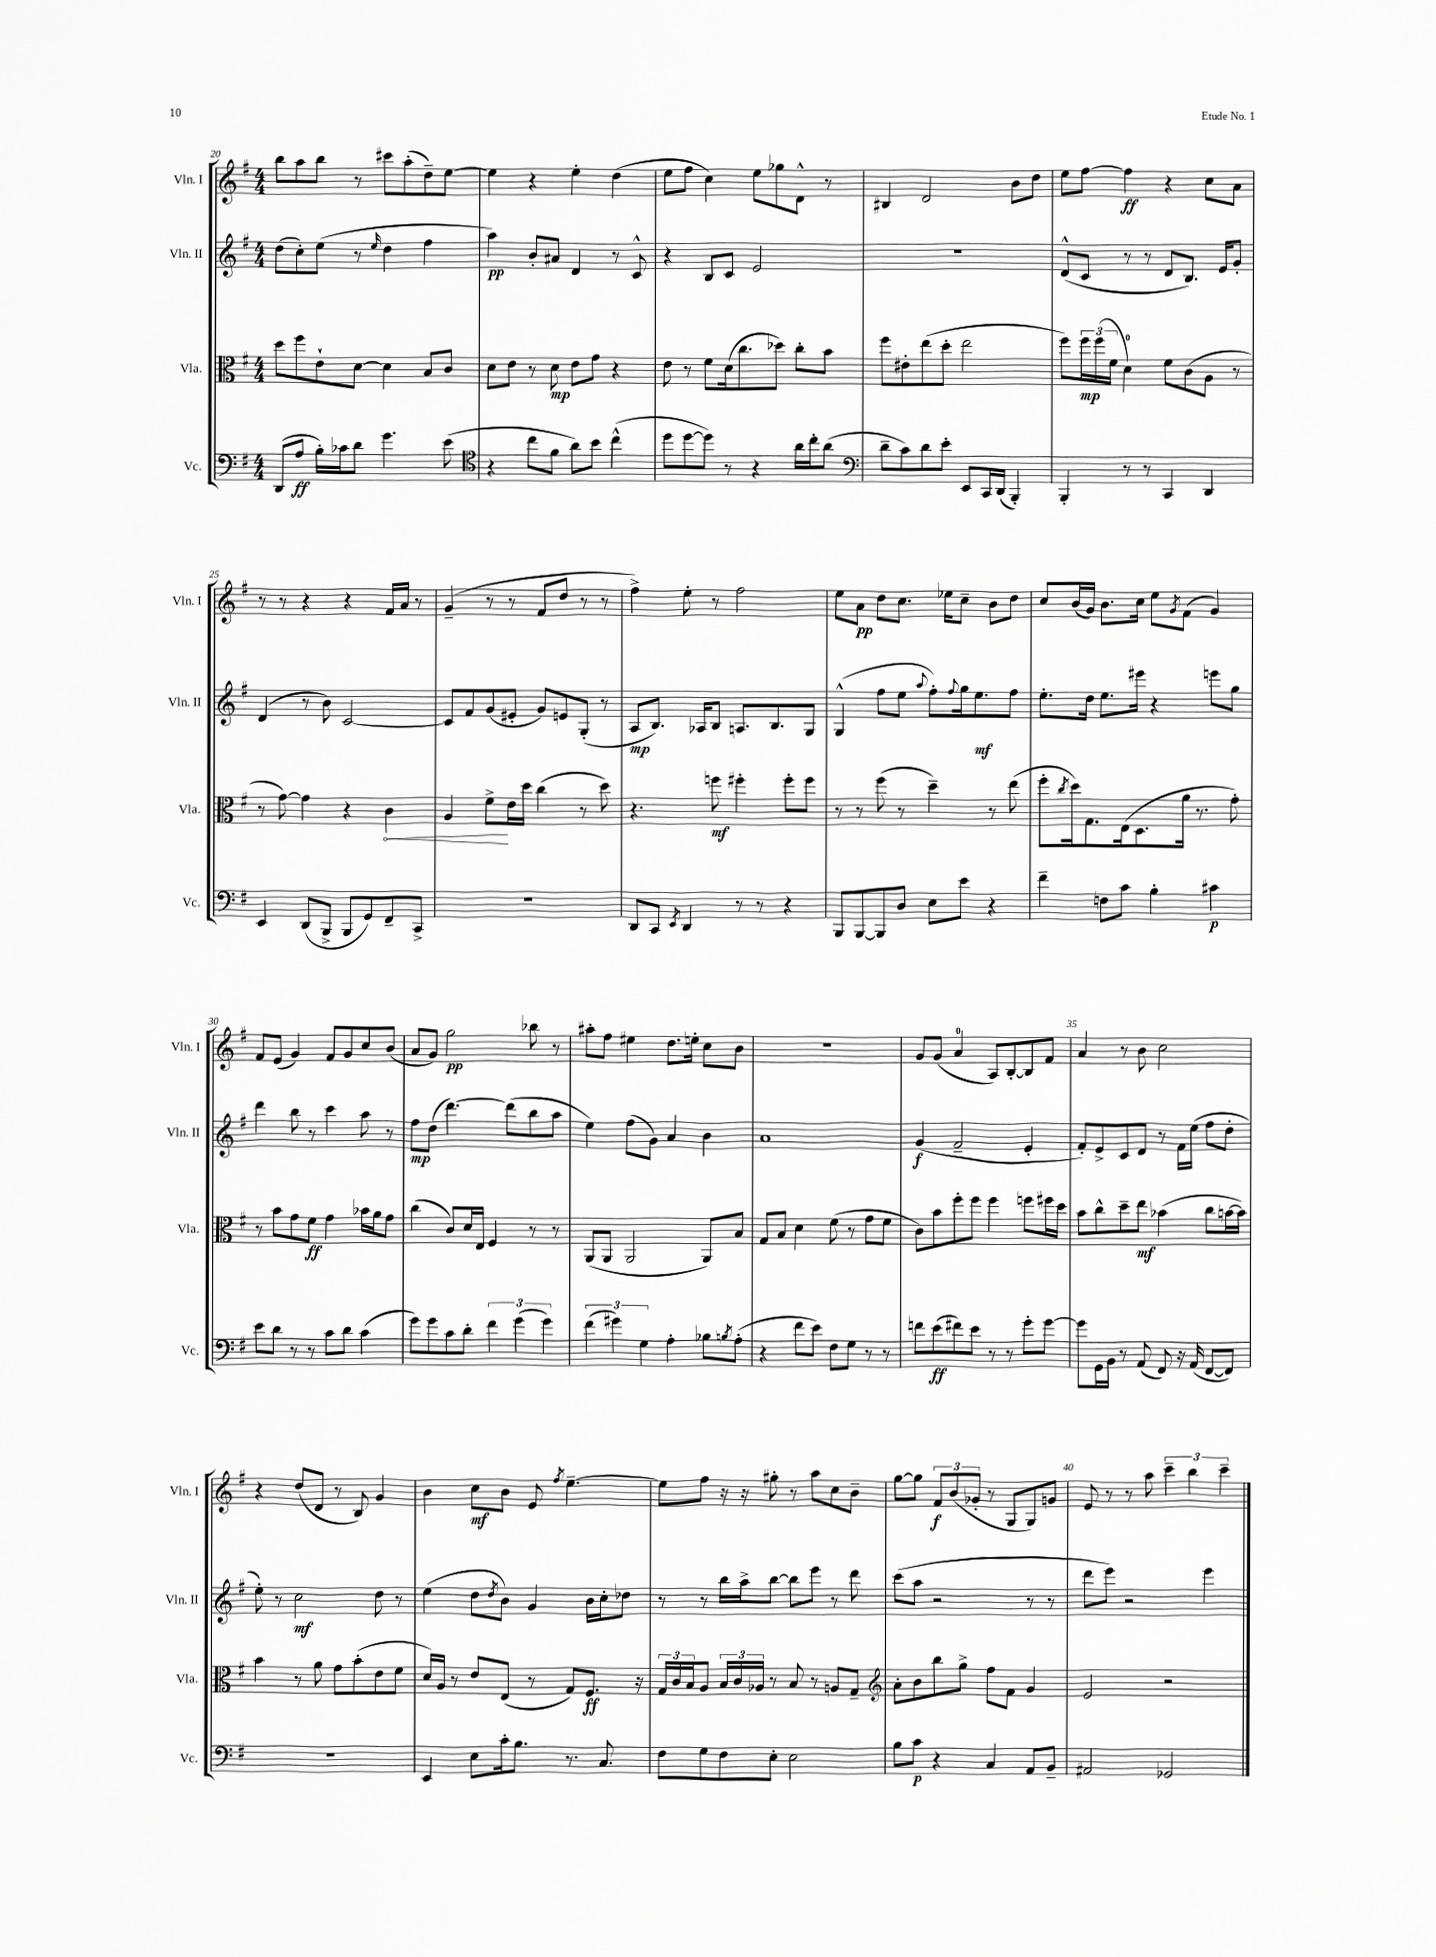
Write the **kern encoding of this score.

**kern	**kern	**kern	**kern
*staff4	*staff3	*staff2	*staff1
*clefF4	*clefC3	*clefG2	*clefG2
*k[f#]	*k[f#]	*k[f#]	*k[f#]
*M4/4	*M4/4	*M4/4	*M4/4
(8DD	8dd	(8dd	8bb
8A	8ff#	8cc')	8aa
16B')	8e`	(8ee	8bb
16c-	.	.	.
8d	[8d	8r	8r
.	.	16qqee	.
4.g	4d]	4dd	8ccc#
.	.	.	(8aa'
.	8B	4ff#	8dd~)
(8e	8c	.	[8ee
=	=	=	=
*clefC4	*	*	*
4r	8d	4aa)	4ee]
.	8e	.	.
8cc	8r	8b'	4r
8f#	8d	8a#	.
8a)	8e	4d	4ee'
8b	8g	.	.
(4cc^^	4r	8r	(4dd
.	.	8c^^	.
=	=	=	=
8dd	8e	4r	8ee
[8dd	8r	.	8ff#
8dd])	8f#	8B	4cc)
8r	(16d	8c	.
.	8.cc	.	.
4r	.	2e	8ee
.	8dd-)	.	8gg-
16a	8cc'	.	8d^^
16cc'	.	.	.
(8a	8b	.	8r
=	=	=	=
*clefF4	*	*	*
8d~	8ff#	1r	4B#
8c)	8e#'	.	.
8d	(8ee	.	2d
8e'	8dd'	.	.
8EE	2ee	.	.
16CC	.	.	.
(16DD	.	.	.
4BBB')	.	.	8b
.	.	.	8dd
=	=	=	=
4BBB'	8ff#)	(8d^^	8ee
.	24ff#	8c	[8ff#
.	(24ff#	.	.
.	24f#	.	.
8r	4d)	8r	4ff#]
8r	.	8r	.
4CC	8f#	8d	4r
.	(8c	8.B)	.
4DD	8A	.	8cc
.	.	16e	.
.	8r	8g'	8a
=	=	=	=
4EE	8r	(4d	8r
.	[8g)	.	8r
(8DD	4g]	8r	4r
8BBB^	.	8b)	.
8BBB	4r	[2c	4r
8GG)	.	.	.
8FF#~	4c	.	16f#
.	.	.	16a
8CC^	.	.	8r
=	=	=	=
1r	4A	8c]	(4g~
.	.	8f#	.
.	8f#^	(8g	8r
.	16e	8e#'	8r
.	16dd	.	.
.	(4cc	8g)	8f#
.	.	8e	8dd
.	8r	(8G'	8r
.	8dd)	8r	8r
=	=	=	=
8DD	4.r	8A	4ff#^)
8CC	.	8.B)	.
8qEE	.	.	.
4DD	.	.	8ee'
.	.	16A-	.
.	8ff	8B	8r
8r	4ff#'	8.A	2ff#
8r	.	.	.
.	.	8.B	.
4r	8ff#'	.	.
.	8ff#	8G	.
=	=	=	=
8BBB	8r	(4G^^	8ee
[8BBB	8r	.	8a
8BBB]	(8ff#	8ff#	8dd
8D	8r	8ee	8.cc
.	.	8qqaa	.
8E	4dd~)	8ff#')	.
.	.	.	16ee-
.	.	8qqff#	.
8e	.	16gg	8cc~
.	.	8.ee	.
4r	8r	.	8b
.	(8ee	8ff#	8dd
=	=	=	=
4f#~	8ff#'	8.ee'	8cc
.	8qcc	.	.
.	16dd)	.	(16b
.	8.G	16dd	16g)
8F	.	8.ee	8.b
8c	(16E	.	.
.	8.D	16eee#	16cc
4B'	.	4r	8ee
.	.	.	8qg
.	16a	.	(8f#
.	8.r	.	.
4c#	.	8eee	4g)
.	8g')	8gg	.
=	=	=	=
8e	8r	4ddd	8f#
8d	8b	.	(8e
8r	8g	8bb	4g)
8r	8f#	8r	.
8c	4g	4ccc	8f#
8d	.	.	8g
(4c	16b-	8aa	8cc
.	16a	.	.
.	8g	8r	(8b
=	=	=	=
8g)	(4cc	8ff#	8a
8g	.	(8dd	8g)
8c	8c)	[4.ddd)	2gg
8d'	16d	.	.
.	16E	.	.
6f#	4F#	.	.
.	.	(8ddd]	.
(6g	.	.	.
.	8r	8bb	8bb-
6g)	.	.	.
.	8r	8aa	8r
=	=	=	=
(6f#	(8AA	4ee)	8aa#'
.	8AA	.	8ff#
6g#)	.	.	.
.	2AA	(8ff#	4ee#
6G	.	.	.
.	.	8g)	.
4A'	.	4a	8.dd
.	.	.	16ee'
8B-	8AA)	4b	8cc
8qB	.	.	.
(8A'	8B	.	8b
=	=	=	=
4r	8G	1a	1r
.	8B	.	.
8f#	4d	.	.
8e)	.	.	.
8F#	(8f#	.	.
8G	8r	.	.
8r	8g	.	.
8r	8f#	.	.
=	=	=	=
8f	8c)	(4g	8g
(8e	8b	.	(8g
8f#)	8ff#'	2f#~	4a
8e	8ff#	.	.
8r	4ff#	.	8A)
8r	.	.	[8B'
8g'	8ff	4e'	8B]
[8g	16ff#	.	8f#
.	16dd	.	.
=	=	=	=
8g]	8b	8f#')	4a
16GG	8cc^^	8e^	.
16BB	.	.	.
8r	8dd~	8c	8r
(8AA	8ee	8d	8b
8FF#)	(4b-	8r	2cc
16r	.	16f#	.
(16AA	.	(16ee	.
[8FF#	8cc	8ff#	.
8FF#])	[16b	8dd'	.
.	16b])	.	.
=	=	=	=
1r	4b	8ee')	4r
.	.	8r	.
.	8r	2cc	(8dd
.	8a	.	8d
.	8g	.	8r
.	(8b'	.	8B)
.	8e	8dd	4g
.	8f#	8r	.
=	=	=	=
4EE	16d)	(4ee	4b
.	16A	.	.
.	8r	.	.
8E	8e	8dd	8cc
.	.	8qdd	.
16c'	(8E	8b)	8b
8.B	.	.	.
.	8r	4g	8e
.	.	.	8qff#
8.r	8G)	.	[4.ee~
.	8.F#	16b	.
8.C	.	16cc'	.
.	.	8dd-	.
.	16r	.	.
=	=	=	=
8F#	24G	8r	8ee]
.	24c	.	.
.	24B	.	.
8G	8A	8r	8ff#
8F#	24B	16bb	16r
.	24c	.	.
.	.	16aa^	16r
.	24A-	.	.
8E'	8r	[8bb	8gg#'
2E	8B	8bb]	8r
.	8r	8eee	8aa
.	8A	8r	8cc
.	8G~	8ddd	8b~
=	=	=	=
*	*clefG2	*	*
8B	8a'	(8ccc	[8gg
8c	8b	8aa	8gg]
4r	8bb	2r	12f#
.	.	.	(12b
.	8gg^	.	.
.	.	.	12g-'
4C	8ff#	.	8r
.	8f#	.	8G
8AA	4g	8r	8G)
8BB~	.	8r	8g
=	=	=	=
2AA#	2e	8ddd	8e
.	.	8eee)	8r
.	.	2r	8r
.	.	.	8aa
2GG-	2r	.	6ccc~
.	.	.	6bb
.	.	4eee	.
.	.	.	6ccc~
==	==	==	==
*-	*-	*-	*-
